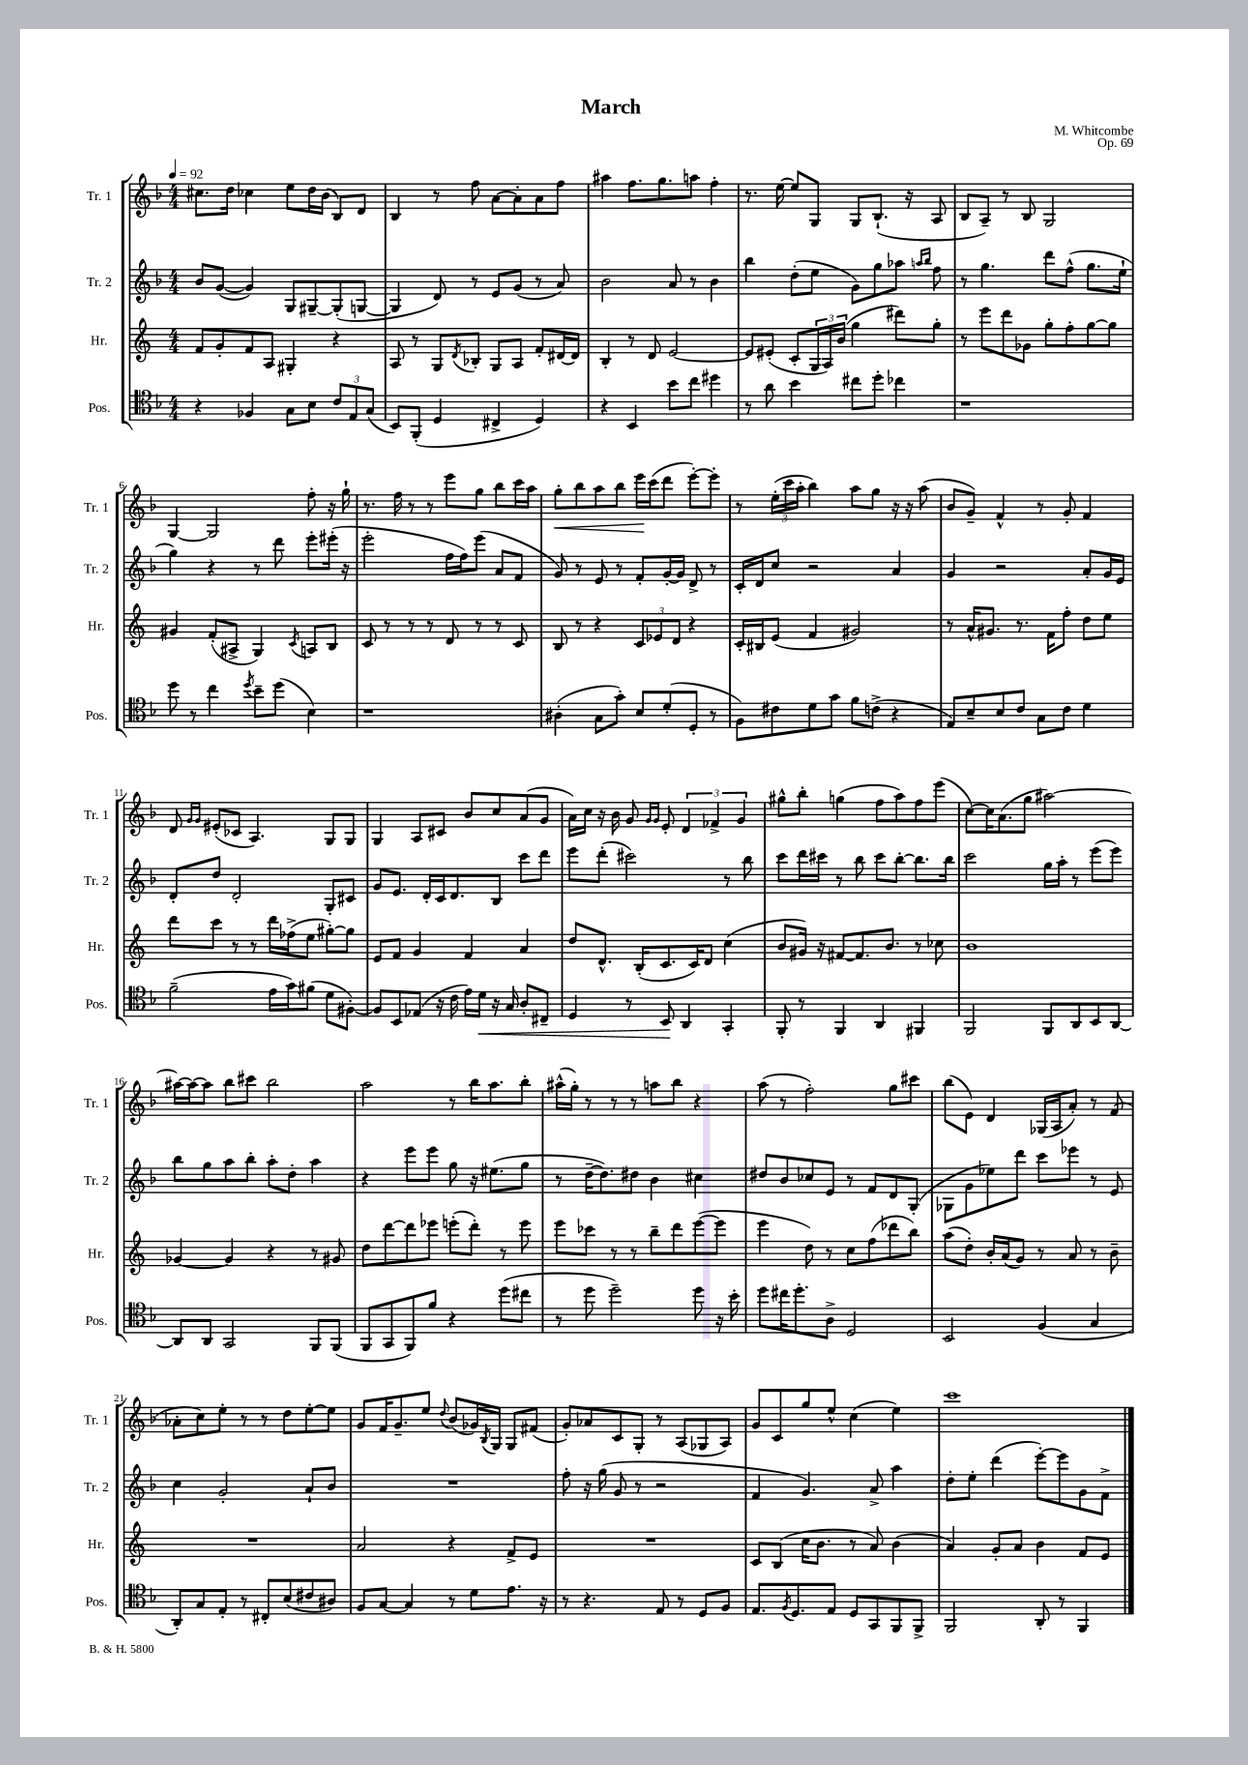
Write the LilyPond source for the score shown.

\header { title = "March" composer = "M. Whitcombe" opus = "Op. 69" }
<<
\new StaffGroup <<
\new Staff = "s0" \with { instrumentName = "Tr. 1" shortInstrumentName = "Tr. 1" } {
    \clef treble \key f \major \numericTimeSignature \time 4/4 \tempo 4 = 92
    cis''8. d''16 ces''4 e''8 d''16 bes'16( bes8) d'8 |
    bes4 r8 f''8 a'8~ a'8-. a'8 f''8 |
    ais''4 f''8. g''8. a''8 f''4-. |
    r8. e''16~ e''8 g8 g8 bes8.-!( r16 a8 |
    bes8 a8--) r8 bes8 g2 |
    g4~ g2 f''8-. r16 g''16-! |
    r8. f''16 r8 r8 e'''8 g''8 bes''8 c'''16 a''16 |
    g''8-.\< bes''8 a''8 bes''8 e'''16\! c'''16( d'''8 e'''8~-.) e'''8-. |
    r8 \tuplet 3/2 { e''16-.( c'''16 a''16-. } bes''4) a''8 g''8 r16 r16 a''8( |
    bes'8 g'8--) f'4-^ r8 g'8-. f'4 |
    d'8 \grace { g'16 g'16 } eis'8-.( ces'8 a4.) g8 g8 |
    g4 a8 cis'8 bes'8 c''8 a'8( g'8 |
    a'16) c''16 r16 bes'16 g'8 \grace { g'16 g'16 } e'8-. \tuplet 3/2 { d'4 fes'4-> g'4 } |
    gis''8-^ bes''8-. g''4( f''8 a''8) f''8 e'''8( |
    c''8~) c''16 a'8.( g''8 ais''2~) |
    ais''16~ ais''16~ ais''8 bes''8 cis'''8 bes''2 |
    a''2 r8 bes''16 a''8. bes''8-. |
    ais''16-^( g''16-.) r8 r8 r8 a''8 bes''8 r4 |
    a''8( r8 f''2-.) g''8 cis'''8 |
    bes''8( e'8) d'4 ges16( a16 a'8-.) r8 f'8( |
    aes'8-. c''8) e''8-. r8 r8 d''8 e''8~-. e''8 |
    g'8 f'16 g'8.-- e''8 \appoggiatura { d''8 } bes'8( ges'16) \acciaccatura { bes8 } g16 g8 fis'8( |
    g'8-.) aes'8 c'8 g8-. r8 a8( ges8 a8) |
    g'8 c'8 g''8 e''8-^ c''4( e''4) |
    c'''1 \bar "|." |
}
\new Staff = "s1" \with { instrumentName = "Tr. 2" shortInstrumentName = "Tr. 2" } {
    \clef treble \key f \major \numericTimeSignature \time 4/4
    bes'8 g'8~( g'4) g8 gis8~-- gis8-.( g8~ |
    g4 d'8) r8 e'8 g'8( r8 a'8) |
    bes'2 a'8 r8 bes'4 |
    bes''4 d''8-.( e''8 g'8) g''8 aes''8 \grace { a''16 bes''16 } f''8 |
    r8 g''4. d'''8 f''8-^( g''8. e''16-! |
    g''4) r4 r8 d'''8 e'''8-. eis'''16-.( r16 |
    e'''2-. f''16 f''16) e'''8( a'8 f'8 |
    g'8) r8 e'8 r8 f'8-. g'16~-. g'16 d'8-> r8 |
    c'16-. d'16 c''8 r2 a'4 |
    g'4 r2 a'8-. g'16 e'16 |
    d'8-. d''8 d'2-. g8-. cis'8 |
    g'8 e'8. d'16-. c'16 d'8. bes8 c'''8 d'''8 |
    e'''8 d'''8-.( cis'''2) r8 bes''8 |
    c'''8 d'''16 cis'''16 r8 bes''8 cis'''8 bes''8~-. bes''8. bes''16 |
    c'''2 g''16 a''16-. r8 e'''8( e'''8) |
    bes''8 g''8 a''8 bes''8-. a''8-. d''8-. a''4 |
    r4 e'''8 e'''8 g''8 r16 eis''8.( g''8 |
    r8 d''16~-- d''8.) dis''8 bes'4 cis''4 |
    dis''8 bes'8 ces''8 e'8 r8 f'8 d'8 g8-.( |
    ges8 g'8 ees''8) d'''8 c'''8 ees'''8 r8 e'8 |
    c''4 g'2-. a'8-! bes'8 |
    R1 |
    f''8-. r16 g''16( g'8 r8 r2 |
    f'4 g'4.) a'8-> a''4 |
    d''8-. e''8-. d'''4( e'''8~-.) e'''8 g'8 f'8-> \bar "|." |
}
\new Staff = "s2" \with { instrumentName = "Hr." shortInstrumentName = "Hr." } {
    \clef treble \key c \major \numericTimeSignature \time 4/4
    f'8 g'8-. f'8 a8 gis4-. r4 |
    a8 r8 g8 \acciaccatura { d'8 } bes8-. g8 a8 f'8-. dis'16~ dis'16 |
    b4-. r8 d'8 e'2~ |
    e'8 eis'8-.( c'8-. \tuplet 3/2 { g16 a16) b'16( } g''4 dis'''8) g''8-. |
    r8 e'''8 d'''8 ges'8 g''8-. f''8-. g''8~ g''8 |
    gis'4 f'8-.( ais8-> g4) \acciaccatura { c'8 } a8 b8 |
    c'8 r8 r8 r8 d'8 r8 r8 c'8 |
    b8 r8 r4 \tuplet 3/2 { c'8 ees'8 d'8 } r4 |
    c'16-. bis16 e'8( f'4 gis'2) |
    r8 a'16-^ gis'8. r8. f'16 f''8-. d''8 e''8 |
    d'''8 c'''8 r8 r8 d'''16 fes''16->( e''8 gis''8~-.) gis''8 |
    e'8 f'8 g'4 f'4 a'4 |
    d''8 d'8.-^ b16-.( c'8. c'16) d'8 c''4( |
    b'8 gis'16) r16 fis'8~ fis'8. b'8. r8 ces''8 |
    b'1 |
    ges'4~ ges'4 r4 r8 gis'8 |
    d''8 d'''8~ d'''8 ees'''8 e'''8-.( d'''8-.) r8 e'''8 |
    e'''8 ces'''8 r8 r8 b''8-- d'''8 e'''8~( e'''8 |
    e'''4 d''8) r8 c''8 f''8( des'''8 b''8) |
    a''8( d''8-.) b'16-. a'16( g'8) r8 a'8 r8 b'8-- |
    R1 |
    a'2 r4 f'8-> e'8 |
    R1 |
    c'8 b8( c''16 b'8. r8 a'8) b'4( |
    a'4) g'8-. a'8 b'4 f'8 e'8 \bar "|." |
}
\new Staff = "s3" \with { instrumentName = "Pos." shortInstrumentName = "Pos." } {
    \clef tenor \key f \major \numericTimeSignature \time 4/4
    r4 fes4 g8 bes8 \tuplet 3/2 { c'8 e8 g8( } |
    bes,8) f,8-.( d4 cis4-> d4) |
    r4 bes,4 bes'8 c''8 dis''4 |
    r8 a'8 bes'4 cis''8 d''8-. ces''4 |
    r1 |
    d''8 r8 c''4 \acciaccatura { d''8 } bes'8-- d''8( bes4) |
    r1 |
    ais4-.( g8 g'8-.) bes8 d'8-.( d8-. r8 |
    f8) cis'8 d'8 g'8 f'8 c'8->( r4 |
    e8) bes8-- bes8 c'8 g8 c'8 d'4 |
    f'2--( e'16 g'16) fis'8( d'8 fis8~-.) |
    fis8 bes,8 ees8( r16 c'16 e'16) d'16\< r16 g16 a8-. cis8-- |
    d4 r8 bes,8\! a,4 g,4-. |
    f,8-. r8 f,4 a,4 fis,4 |
    f,2 f,8 a,8 bes,8 a,8~ |
    a,8 a,8 g,2 f,8 f,8( |
    f,8 g,8 f,8) f'8 r4 d''8( cis''8 |
    r8 d''8 d''2--) d''8 r16 bes'16-. |
    d''8 cis''16 d''8.-. a8-> d2 |
    bes,2 f4( g4 |
    a,8-.) g8 e8-. r8 cis8-. bes8( cis'8 ais8) |
    f8 g8~ g4 r8 d'8 e'8. r16 |
    r8 r4. e8 r8 d8 f8 |
    e8. \acciaccatura { f8 } d8. e8 d8 g,8 f,8 f,8-> |
    f,2 a,8-. r8 f,4 \bar "|." |
}
>>
>>
